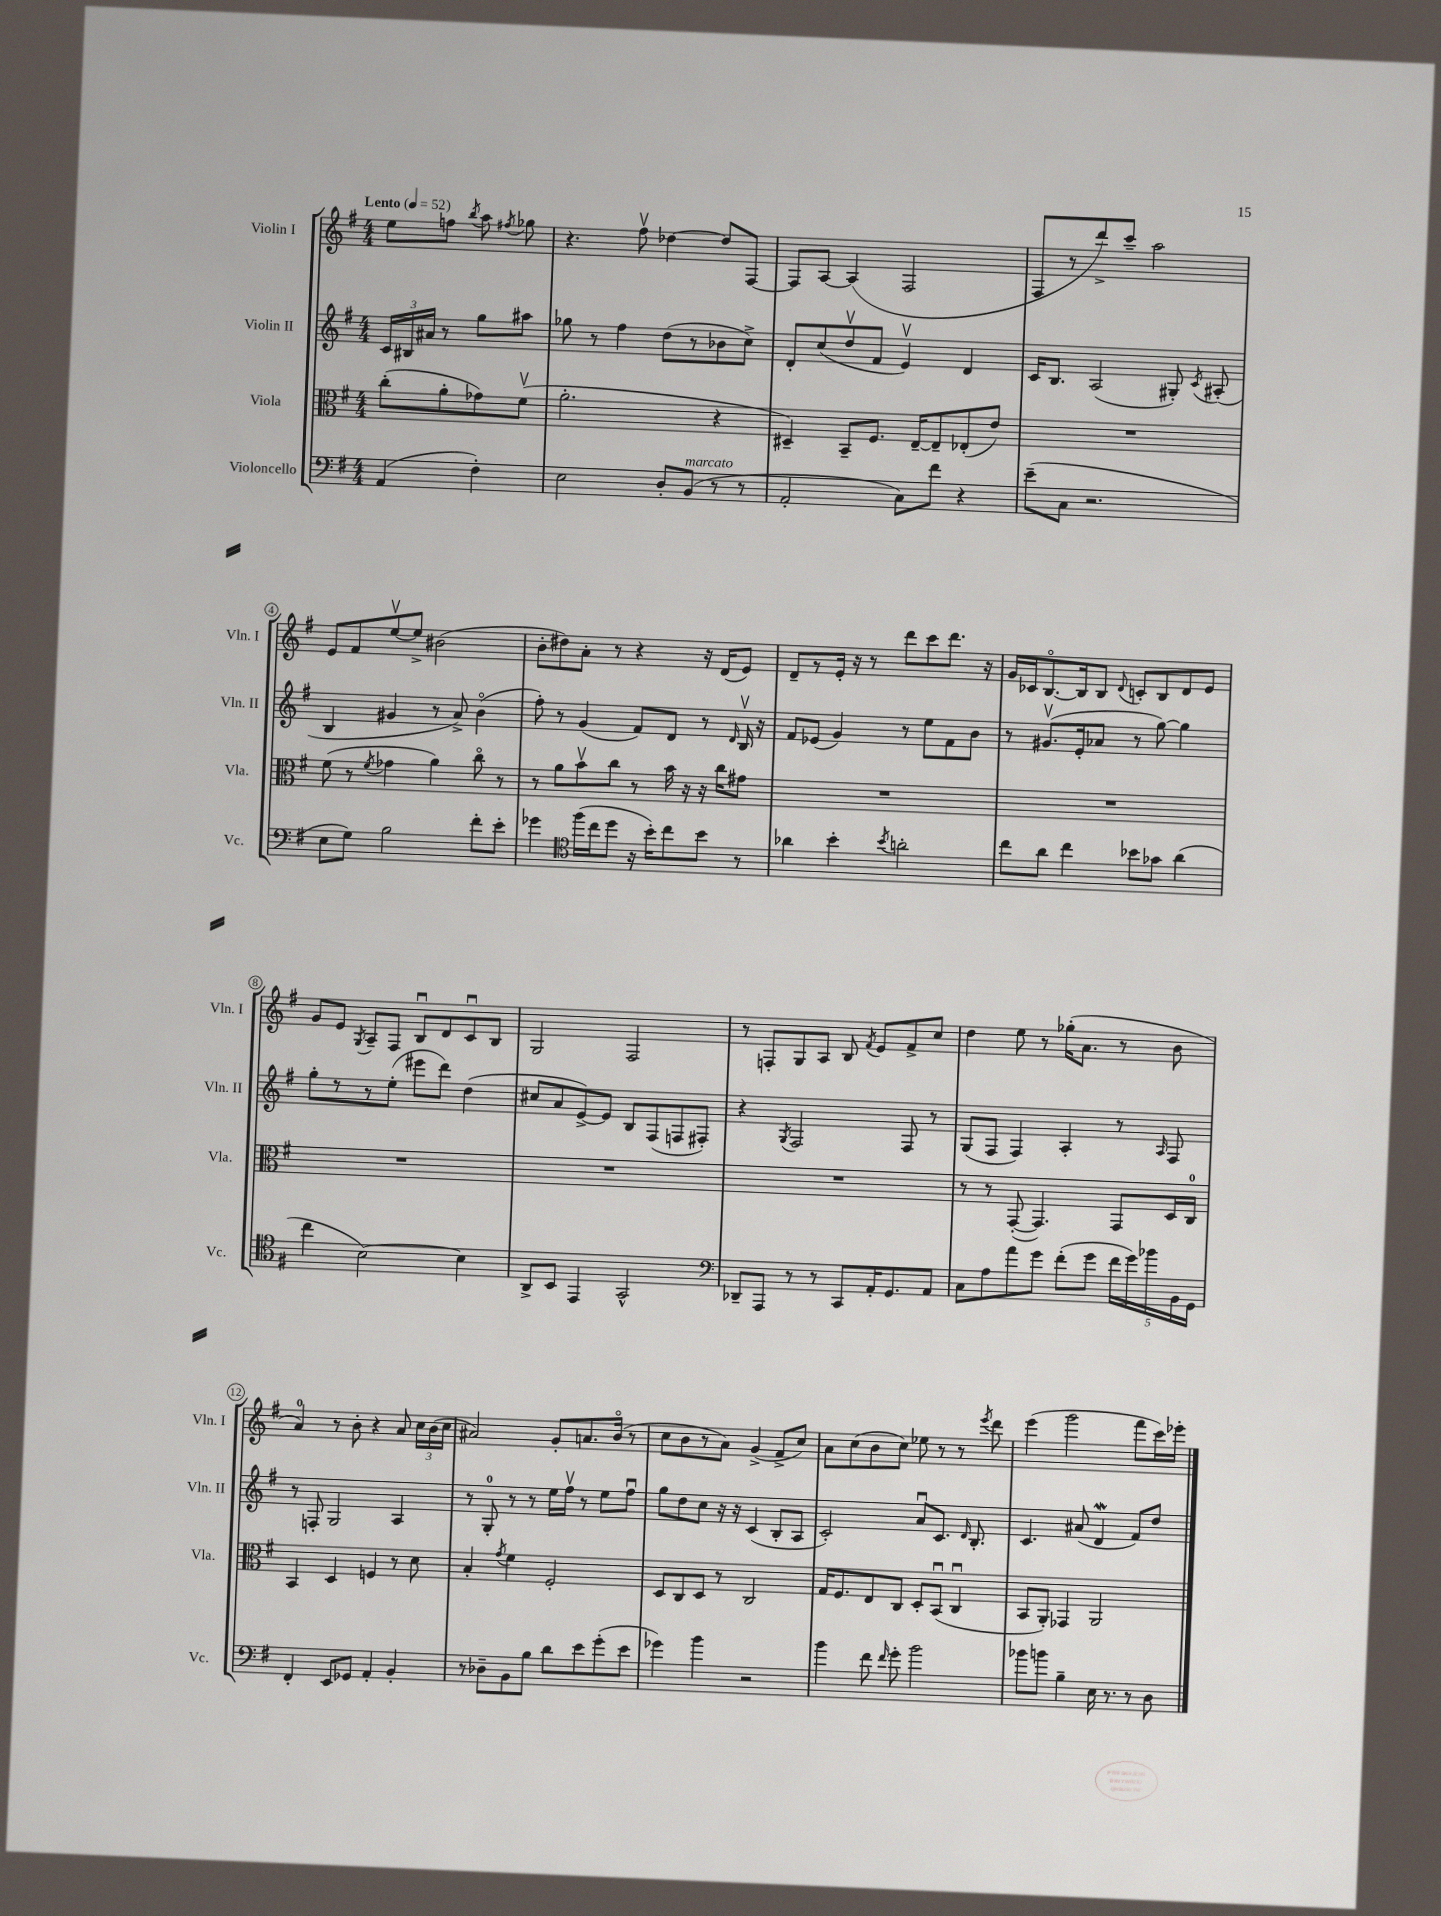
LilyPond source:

<<
\new StaffGroup <<
\new Staff = "s0" \with { instrumentName = "Violin I" shortInstrumentName = "Vln. I" } {
    \clef treble \key g \major \numericTimeSignature \time 4/4 \partial 2 \tempo "Lento" 4 = 52
    \autoBeamOff e''8[ f''8] \acciaccatura { b''8 } a''8 \acciaccatura { fis''8 } ges''8 |
    r4. fis''8\upbow des''4~ des''8[ fis8]~ |
    fis8[ a8]~ a4( fis2 |
    fis8[ r8 d'''8->) c'''8]-- a''2 |
    e'8[ fis'8 e''8~\upbow e''8]-> bis'2( |
    b'8[-. dis''8) a'8]-. r8 r4 r16 d'16[( e'8]) |
    d'8[-- r8 e'16]-. r16 r8 d'''8[ c'''8 d'''8.] r16 |
    g'16[ ces'16 b8.~\flageolet b16 b8] \appoggiatura { d'8 } c'8[-. b8 d'8 e'8] |
    g'8[ e'8] \acciaccatura { g8 } a8[-- fis8] b8[\downbow d'8 c'8\downbow b8] |
    g2 fis2 |
    r8 f8[-. g8 a8] b8 \acciaccatura { fis'8 } e'8[ fis'8-> c''8] |
    d''4 e''8 r8 ges''16[-.( a'8.] r8 b'8 |
    a'4-0) r8 b'8-. r4 a'8 \tuplet 3/2 { c''16[ b'16( c''16] } |
    ais'2) g'8[-. a'8. b'16]\flageolet( r8 |
    c''8[ b'8 r8 a'8]) g'4->( fis'8[-> c''8]) |
    a'8[ c''8( b'8 c''8]) ees''8 r8 r8 \acciaccatura { e'''8 } d'''8 |
    e'''4( g'''2 fis'''8[ c'''16) ees'''16]-. \bar "|." |
}
\new Staff = "s1" \with { instrumentName = "Violin II" shortInstrumentName = "Vln. II" } {
    \clef treble \key g \major \numericTimeSignature \time 4/4 \partial 2
    \autoBeamOff \tuplet 3/2 { c'16[ bis16 ais'16] } r8 g''8[ ais''8] |
    ges''8 r8 fis''4 d''8[( r8 bes'8 c''8]->) |
    d'8[-. c''8( d''8\upbow fis'8] e'4\upbow) d'4 |
    c'16[ b8.] a2( gis8-.) \acciaccatura { c'8 } ais8-.( |
    b4 gis'4 r8 a'8->) b'4\flageolet( |
    fis''8-.) r8 g'4( fis'8[) d'8] r8 \grace { d'16 } b16\upbow r16 |
    fis'8[ ees'8]( g'4) r8 e''8[ fis'8 b'8] |
    r8 gis'8.[\upbow( e'16-. aes'8] r8 g''8~) g''4 |
    g''8[-. r8 r8 e''8]-.( eis'''8[ d'''8]) d''4( |
    cis''8[ a'8 e'8~->) e'8] b8[ fis8( f8 fis8]-.) |
    r4 \acciaccatura { g8 } fis2 fis8 r8 |
    g8[( fis8] fis4) a4-. r8 \grace { a16 } fis8 |
    r8 f8-. g2 a4 |
    r8 g8-0-. r8 r8 e''16[ fis''16]\upbow r8 e''8[ fis''8]\downbow |
    g''8[ d''8 c''8] r16 r16 c'4( b8[-. a8] |
    c'2-.) a'8[\downbow c'8.] \grace { d'16 } b8.-. |
    c'4. ais'8( d'4\mordent fis'8[) d''8] \bar "|." |
}
\new Staff = "s2" \with { instrumentName = "Viola" shortInstrumentName = "Vla." } {
    \clef alto \key g \major \numericTimeSignature \time 4/4 \partial 2
    \autoBeamOff c''8[-.( a'8-. ges'8) fis'8]\upbow( |
    a'2.-. r4 |
    dis4--) b,8[-- fis8.] e16[~-- e8-- ees8-.( e'8]) |
    R1 |
    fis'8( r8 \acciaccatura { fis'8 } ges'4 a'4) c''8\flageolet r8 |
    r8 a'8[ b'8\upbow c''8] r8 b'16 r16 r16 c''16[ gis'8] |
    R1 |
    R1 |
    R1 |
    R1 |
    R1 |
    r8 r8 g,8~-.( g,4.) g,8[ d16 c16]-0 |
    b,4 d4 f4 r8 d'8 |
    b4-. \acciaccatura { g'8 } fis'4 fis2-. |
    d8[ c8 d8] r8 c2 |
    g16[ fis8. e8 c8] d8[-. b,8]\downbow( c4\downbow |
    b,8[ a,8]-.) ges,4 a,2 \bar "|." |
}
\new Staff = "s3" \with { instrumentName = "Violoncello" shortInstrumentName = "Vc." } {
    \clef bass \key g \major \numericTimeSignature \time 4/4 \partial 2
    \autoBeamOff a,4( fis4-.) |
    e2 d8[-. b,8]^\markup { \italic "marcato" }( r8 r8 |
    a,2-. c8[) fis'8] r4 |
    e'8[--( c8] r2. |
    e8[ g8]) b2 fis'8[-. e'8]-. |
    ges'4 \clef tenor fis''16[( c''16 d''8] r16 b'16[-.) c''8 b'8] r8 |
    aes'4 b'4-. \acciaccatura { b'8 } a'2-. |
    c''8[ a'8] c''4 bes'8[ ges'8] a'4( |
    c''4 b2~) b4 |
    a,8[-> b,8] e,4 g,2-^ |
    \clef bass des,8[-- a,,8] r8 r8 c,8[ a,16-. g,8. a,8] |
    c8[ a8 a'8 g'8] fis'8[-.( g'8] \tuplet 5/4 { fis'16[ g'16) bes'16 b,16 g,16] } |
    fis,4-. e,8[ ges,8] a,4-. b,4-. |
    r8 des8[-- b,8 b8] d'8[ e'8 g'8-.( e'8] |
    ges'4) b'4 r2 |
    b'4 fis'8 \grace { fis'16 } g'8-. b'2 |
    bes'8[ b'8] b4-- e16 r8. r8 d8 \bar "|." |
}
>>
>>
\layout { \context { \Score \override BarNumber.stencil = #(make-stencil-circler 0.1 0.3 ly:text-interface::print) } }
